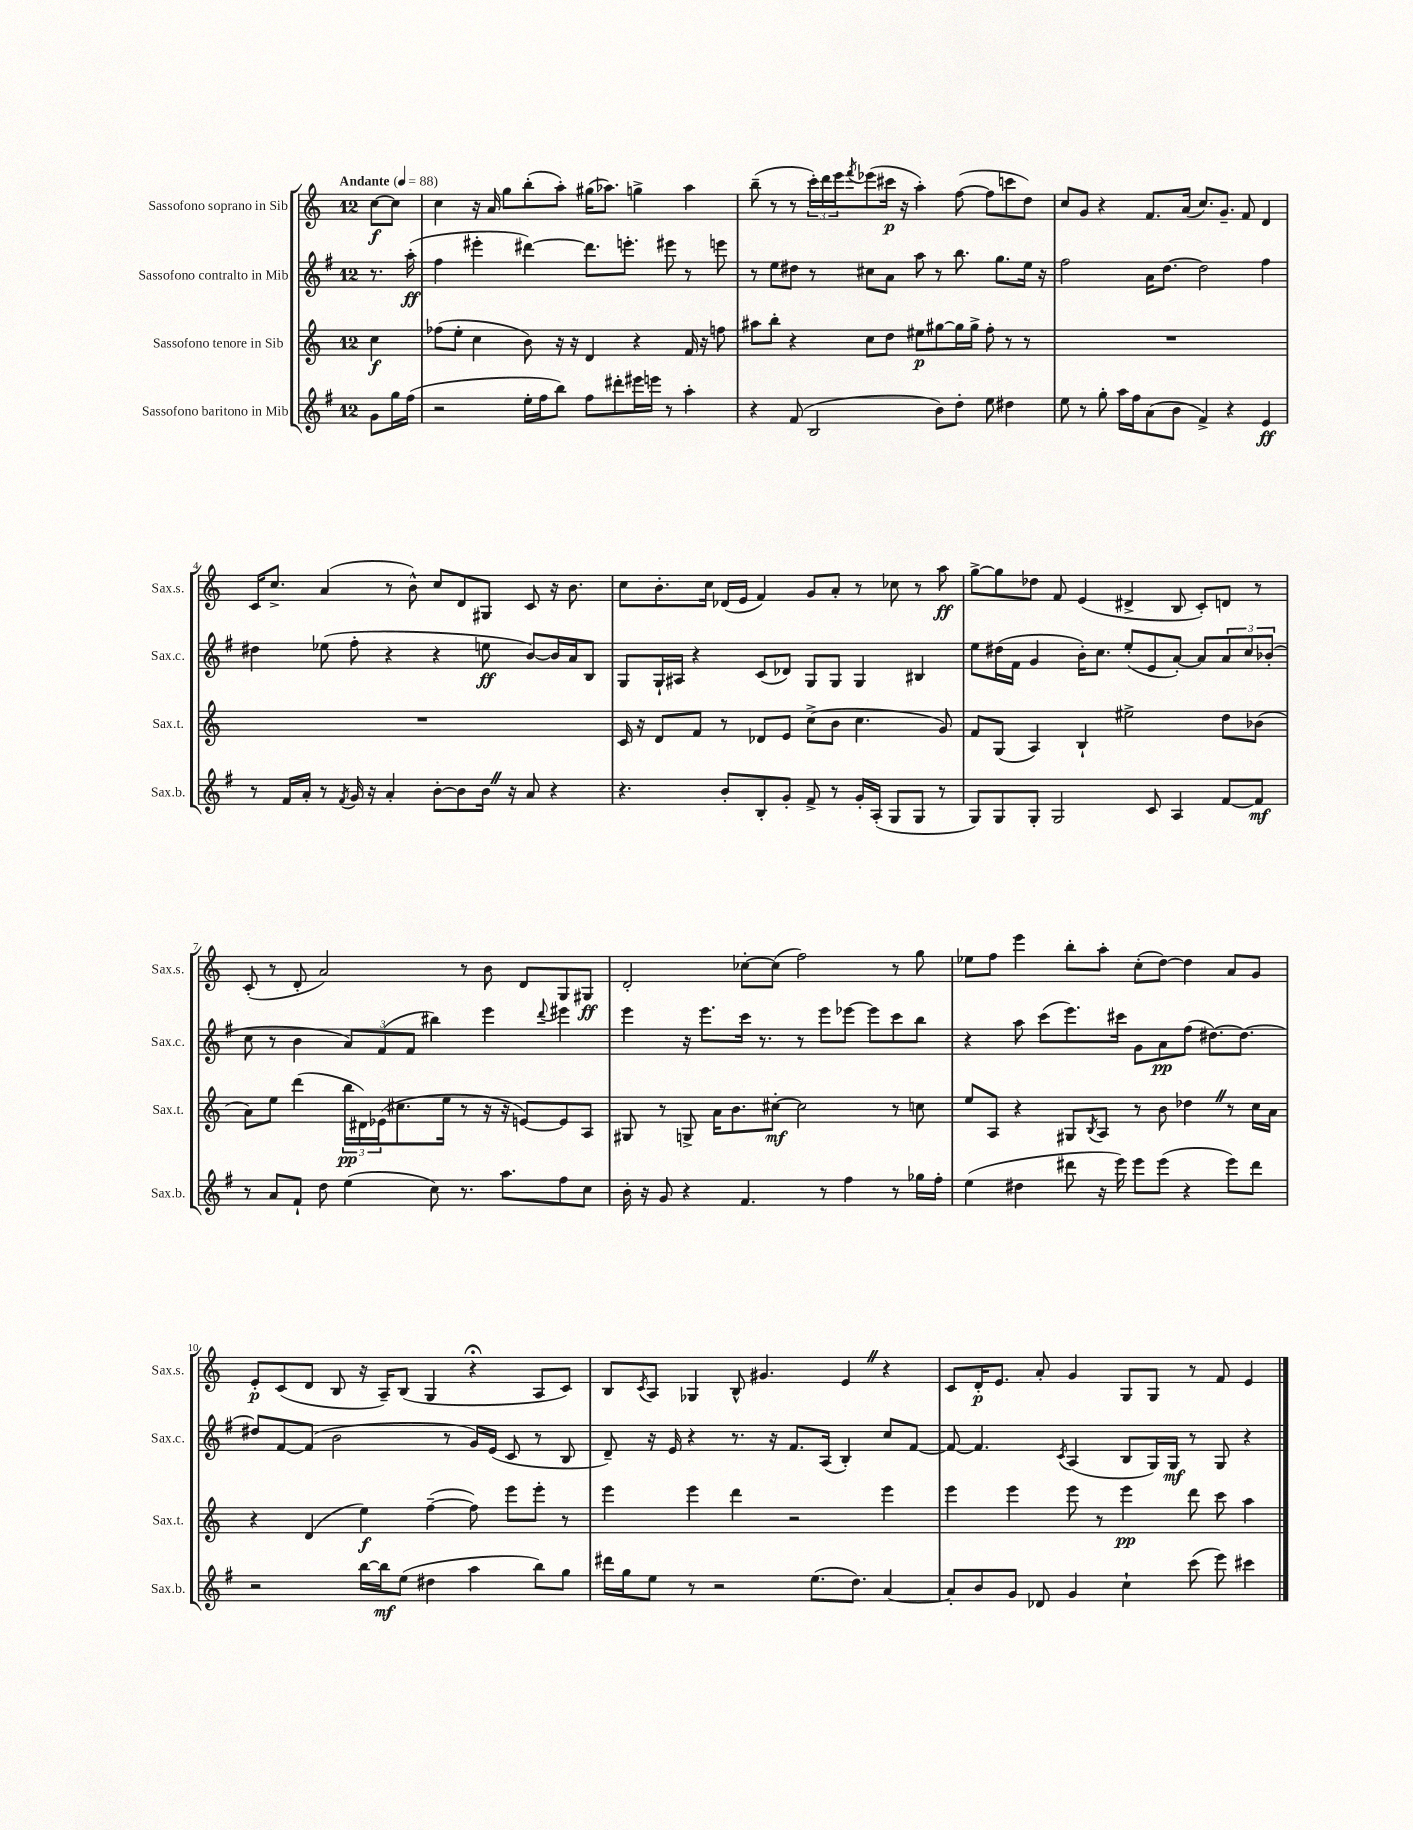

**kern	**dynam	**kern	**dynam	**kern	**dynam	**kern	**dynam
*part4	*part4	*part3	*part3	*part2	*part2	*part1	*part1
*staff4	*staff4	*staff3	*staff3	*staff2	*staff2	*staff1	*staff1
*I"Sassofono baritono in Mib	*	*I"Sassofono tenore in Sib	*	*I"Sassofono contralto in Mib	*	*I"Sassofono soprano in Sib	*
*I'Sax.b.	*	*I'Sax.t.	*	*I'Sax.c.	*	*I'Sax.s.	*
*clefG2	*	*clefG2	*	*clefG2	*	*clefG2	*
*k[f#]	*	*k[]	*	*k[f#]	*	*k[]	*
*M12/8	*	*M12/8	*	*M12/8	*	*M12/8	*
*MM88	*	*MM88	*	*MM88	*	*MM88	*
=	=	=	=	=	=	=	=
!	!	!	!	!	!	!LO:TX:a:B:t=Andante	!
8g\L	.	4cc\	f	8.r	.	[8cc\L	f
16gg\L	.	.	.	.	.	8cc\J]	.
(16ff#\JJ	.	.	.	(16aa'\	ff	.	.
=1	=1	=1	=1	=1	=1	=1	=1
2r	.	(8ff-X\L	.	4ff#\	.	4cc\	.
.	.	8ee'\J	.	.	.	.	.
.	.	4cc\	.	4eee#X'\	.	16r	.
.	.	.	.	.	.	16a/	.
.	.	.	.	.	.	8gg\L	.
16ee'\LL	.	8b\)	.	[4ddd#X\)	.	(8bb'\	.
16ff#\J	.	.	.	.	.	.	.
8bb\J)	.	16r	.	.	.	8aa'\J)	.
.	.	16r	.	.	.	.	.
8ff#\L	.	4d/	.	8.ddd#\L]	.	(16gg#X\KL	.
.	.	.	.	.	.	8.aa-X\J)	.
8ddd#X'\	.	.	.	.	.	.	.
.	.	.	.	8.eeen'\J	.	.	.
16eee#X\L	.	4r	.	.	.	4ggn^\	.
16eeen\JJ	.	.	.	.	.	.	.
8r	.	.	.	8eee#X\	.	.	.
4aa'\	.	16f/	.	8r	.	4aa-\	.
.	.	16r	.	.	.	.	.
.	.	8ffn\	.	8eeen\	.	.	.
=2	=2	=2	=2	=2	=2	=2	=2
4r	.	8aa#X\L	.	8r	.	(8bb~\	.
.	.	8bb'\J	.	8ee\L	.	8r	.
(8f#/	.	4r	.	8dd#X\J	.	8r	.
2B/	.	.	.	8r	.	24ccc'\LL)	.
.	.	.	.	.	.	24ddd\	.
.	.	.	.	.	.	24eee\J	.
.	.	.	.	.	.	8qfff/	.
.	.	8cc\L	.	8cc#X\L	.	(8eee-X\	.
.	.	8dd\J	.	8a\J	.	16ccc#X\Jk	p
.	.	.	.	.	.	16r	.
.	.	8ee#X\L	p	8aa\	.	4aa'\)	.
8b\L)	.	[8gg#X\	.	8r	.	.	.
8dd'\J	.	16gg#\L]	.	8.bb\	.	([8ff\	.
.	.	16gg#^\JJ	.	.	.	.	.
8ee\	.	8ff'\	.	.	.	8ff\L]	.
.	.	.	.	8.gg\L	.	.	.
4dd#X\	.	8r	.	.	.	8cccn\	.
.	.	8r	.	16ee\Jk	.	8dd\J)	.
.	.	.	.	16r	.	.	.
=3	=3	=3	=3	=3	=3	=3	=3
8ee\	.	1.r	.	2ff#\	.	8cc/L	.
8r	.	.	.	.	.	8g/J	.
8gg'\	.	.	.	.	.	4r	.
16aa\LL	.	.	.	.	.	.	.
16ff#\J	.	.	.	.	.	.	.
(8a\	.	.	.	16a\KL	.	8.f/L	.
.	.	.	.	[8.dd\J	.	.	.
8b\J	.	.	.	.	.	.	.
.	.	.	.	.	.	(16a/Jk	.
4f#^/)	.	.	.	2dd\]	.	8.cc/L)	.
.	.	.	.	.	.	8.g~/J	.
4r	.	.	.	.	.	.	.
.	.	.	.	.	.	8f/	.
4e/	ff	.	.	4ff#\	.	4d/	.
!!LO:LB:g=z
=4	=4	=4	=4	=4	=4	=4	=4
8r	.	1.r	.	4dd#X\	.	16c/KL	.
.	.	.	.	.	.	8.cc^/J	.
16f#/LL	.	.	.	.	.	.	.
16a'/JJ	.	.	.	.	.	.	.
8r	.	.	.	(8ee-X\	.	(4a/	.
8qf#/	.	.	.	.	.	.	.
16g/	.	.	.	8ff#'\	.	.	.
16r	.	.	.	.	.	.	.
4a'/	.	.	.	4r	.	8r	.
.	.	.	.	.	.	8b^^\)	.
[8b'\L	.	.	.	4r	.	8cc/L	.
8b\]	.	.	.	.	.	8d/	.
16bZ\Jk	.	.	.	8een\	ff	8G#X/J	.
16r	.	.	.	.	.	.	.
8a/	.	.	.	[8b/L)	.	8c/	.
4r	.	.	.	16b/L]	.	16r	.
.	.	.	.	16a/J	.	8.b\	.
.	.	.	.	8B/J	.	.	.
=5	=5	=5	=5	=5	=5	=5	=5
4.r	.	16c/	.	8G/L	.	8cc\L	.
.	.	16r	.	.	.	.	.
.	.	8d/L	.	16G`/L	.	8.b'\	.
.	.	.	.	16A#X/JJ	.	.	.
.	.	8f/J	.	4r	.	.	.
.	.	.	.	.	.	16cc\Jk	.
8b'/L	.	8r	.	.	.	(16d-X/LL	.
.	.	.	.	.	.	16e/JJ	.
8B'/	.	8d-X/L	.	(8c/L	.	4f/)	.
8g'/J	.	8e/J	.	8d-X/J)	.	.	.
8f#^/	.	(8cc^\L	.	8G/L	.	8g/L	.
8r	.	8b\J	.	8G/J	.	8a'/J	.
16g'/LL	.	4.cc\	.	4G/	.	8r	.
(16A'/JJ	.	.	.	.	.	.	.
8G/L	.	.	.	.	.	8cc-X\	.
8G/J	.	.	.	4B#X/	.	8r	.
8r	.	8g/)	.	.	.	8aa\	ff
=6	=6	=6	=6	=6	=6	=6	=6
8G/L)	.	8f/L	.	8ee\L	.	[8gg^\L	.
8G/	.	(8G/J	.	(16dd#X\L	.	8gg\]	.
.	.	.	.	16f#\JJ	.	.	.
8G'/J	.	4A/)	.	4g/	.	8dd-X\J	.
2G/	.	.	.	.	.	8f/	.
.	.	4B`/	.	16b'\KL)	.	(4e/	.
.	.	.	.	8.cc\J	.	.	.
.	.	2ee#X^\	.	(8ee'/L	.	4d#X^/	.
8c/	.	.	.	8e/	.	.	.
4A/	.	.	.	[8a'/J)	.	8B/	.
.	.	.	.	8a/L]	.	8c'/L)	.
[8f#/L	.	8dd\L	.	12a/	.	8dn/J	.
.	.	.	.	12cc/	.	.	.
8f#/J]	mf	(8b-X\J	.	.	.	8r	.
.	.	.	.	(12b-X'/J	.	.	.
!!LO:LB:g=z
=7	=7	=7	=7	=7	=7	=7	=7
8r	.	8a\L)	.	8cc\	.	(8c'/	.
8a/L	.	8ee\J	.	8r	.	8r	.
8f#`/J	.	(4ddd\	.	4b\	.	8d'/	.
8dd\	.	.	.	.	.	2a/)	.
(4ee\	.	24bb\LL	pp	12a/L)	.	.	.
.	.	24d#X\)	.	.	.	.	.
.	.	(24e-X\J	.	(12f#/	.	.	.
.	.	8.cc#X\	.	.	.	.	.
.	.	.	.	12f#/J	.	.	.
8cc\)	.	.	.	4bb#X\)	.	.	.
.	.	16ee\Jk	.	.	.	.	.
8.r	.	8r	.	.	.	8r	.
.	.	16r	.	4eee\	.	8b\	.
8.aa\L	.	16r	.	.	.	.	.
.	.	[8en/L)	.	.	.	8d/L	.
.	.	.	.	8qqddd/	.	.	.
8ff#\	.	8e/]	.	4eee#X\	.	8G/	.
8cc\J	.	8A/J	.	.	.	8G#X/J	ff
=8	=8	=8	=8	=8	=8	=8	=8
16b'\	.	8G#X/	.	4eee\	.	2d'/	.
16r	.	.	.	.	.	.	.
8g/	.	8r	.	.	.	.	.
4r	.	8Gn^/	.	16r	.	.	.
.	.	.	.	8.eee\L	.	.	.
.	.	16a\KL	.	.	.	.	.
.	.	8.b\	.	.	.	.	.
4.f#/	.	.	.	16ccc\Jk	.	[8cc-X'\L	.
.	.	.	.	8.r	.	.	.
.	.	[8cc#X'\J	mf	.	.	(8cc-\J]	.
.	.	2cc#\]	.	8r	.	2ff\)	.
8r	.	.	.	8eee\L	.	.	.
4ff#\	.	.	.	[8eee-X\J	.	.	.
.	.	.	.	8eee-\L]	.	.	.
8r	.	8r	.	8ccc\	.	8r	.
16gg-X\LL	.	8ccn\	.	8bb\J	.	8gg\	.
16ff#'\JJ	.	.	.	.	.	.	.
=9	=9	=9	=9	=9	=9	=9	=9
(4ee\	.	8ee/L	.	4r	.	8ee-X\L	.
.	.	8A/J	.	.	.	8ff\J	.
4dd#X\	.	4r	.	8aa\	.	4eee\	.
.	.	.	.	(8ccc\L	.	.	.
8ddd#X\	.	8G#X/L	.	8.eee\)	.	8bb'\L	.
.	.	8qB/	.	.	.	.	.
16r	.	8A/J	.	.	.	8aa'\J	.
16eee\)	.	.	.	16ccc#X\Jk	.	.	.
8eee\L	.	8r	.	8g\L	.	(8cc'\L	.
(8eee\J	.	8b\	.	8a\	pp	[8dd\J)	.
4r	.	4dd-XZ\	.	(8ff#\J	.	4dd\]	.
.	.	.	.	[8.dd#X\L)	.	.	.
8eee\L)	.	8r	.	.	.	8a/L	.
.	.	.	.	8.dd#\J_	.	.	.
8ddd#\J	.	16cc\LL	.	.	.	8g/J	.
.	.	16a\JJ	.	.	.	.	.
!!LO:LB:g=z
=10	=10	=10	=10	=10	=10	=10	=10
2r	.	4r	.	8dd#X/L]	.	8e'/L	p
.	.	.	.	[8f#/	.	(8c/	.
.	.	(4d/	.	(8f#/J]	.	8d/J	.
.	.	.	.	2b\	.	8B/	.
[16bb\LL	.	4ee\)	f	.	.	16r	.
16bb\J]	mf	.	.	.	.	16A~/KL)	.
(8ee\J	.	.	.	.	.	(8B/J	.
4dd#X\	.	([4ff~\	.	.	.	4G/	.
.	.	.	.	8r	.	.	.
4aa\	.	8ff\])	.	16g/LL)	.	4r;<	.
.	.	.	.	(16e/JJ	.	.	.
.	.	8eee\L	.	8c/	.	.	.
8bb\L)	.	8eee'\J	.	8r	.	8A/L	.
8gg\J	.	8r	.	8B/	.	8c/J)	.
=11	=11	=11	=11	=11	=11	=11	=11
16ddd#X\LL	.	4eee\	.	8d~/)	.	8B/L	.
16gg\J	.	.	.	.	.	.	.
.	.	.	.	.	.	8qc/	.
8ee\J	.	.	.	16r	.	8A/J	.
.	.	.	.	16e/	.	.	.
8r	.	4eee\	.	4r	.	4G-X/	.
2r	.	.	.	.	.	.	.
.	.	4ddd\	.	8.r	.	8B^^/	.
.	.	.	.	.	.	4.g#X/	.
.	.	.	.	16r	.	.	.
.	.	2r	.	8.f#/L	.	.	.
(8.ee\L	.	.	.	.	.	.	.
.	.	.	.	(16A/Jk	.	.	.
.	.	.	.	4B'/)	.	4eZ/	.
8.dd\J)	.	.	.	.	.	.	.
[4a/	.	4eee\	.	8cc/L	.	4r	.
.	.	.	.	[8f#/J	.	.	.
=12	=12	=12	=12	=12	=12	=12	=12
8a'/L]	.	4eee\	.	8f#/_	.	8c/L	.
8b/	.	.	.	4.f#/]	.	16d'/K	p
.	.	.	.	.	.	8.e/J	.
8g/J	.	4eee\	.	.	.	.	.
8d-X/	.	.	.	.	.	8a'/	.
.	.	.	.	8qc/	.	.	.
4g/	.	8eee\	.	(4A/	.	4g/	.
.	.	8r	.	.	.	.	.
4cc`\	.	4eee\	pp	8B/L	.	8G/L	.
.	.	.	.	16G/L)	.	8G/J	.
.	.	.	.	16G/JJ	mf	.	.
(8ccc\	.	8ddd\	.	8r	.	8r	.
8eee\)	.	8ccc\	.	8G/	.	8f/	.
4ccc#X\	.	4aa\	.	4r	.	4e/	.
==	==	==	==	==	==	==	==
*-	*-	*-	*-	*-	*-	*-	*-
